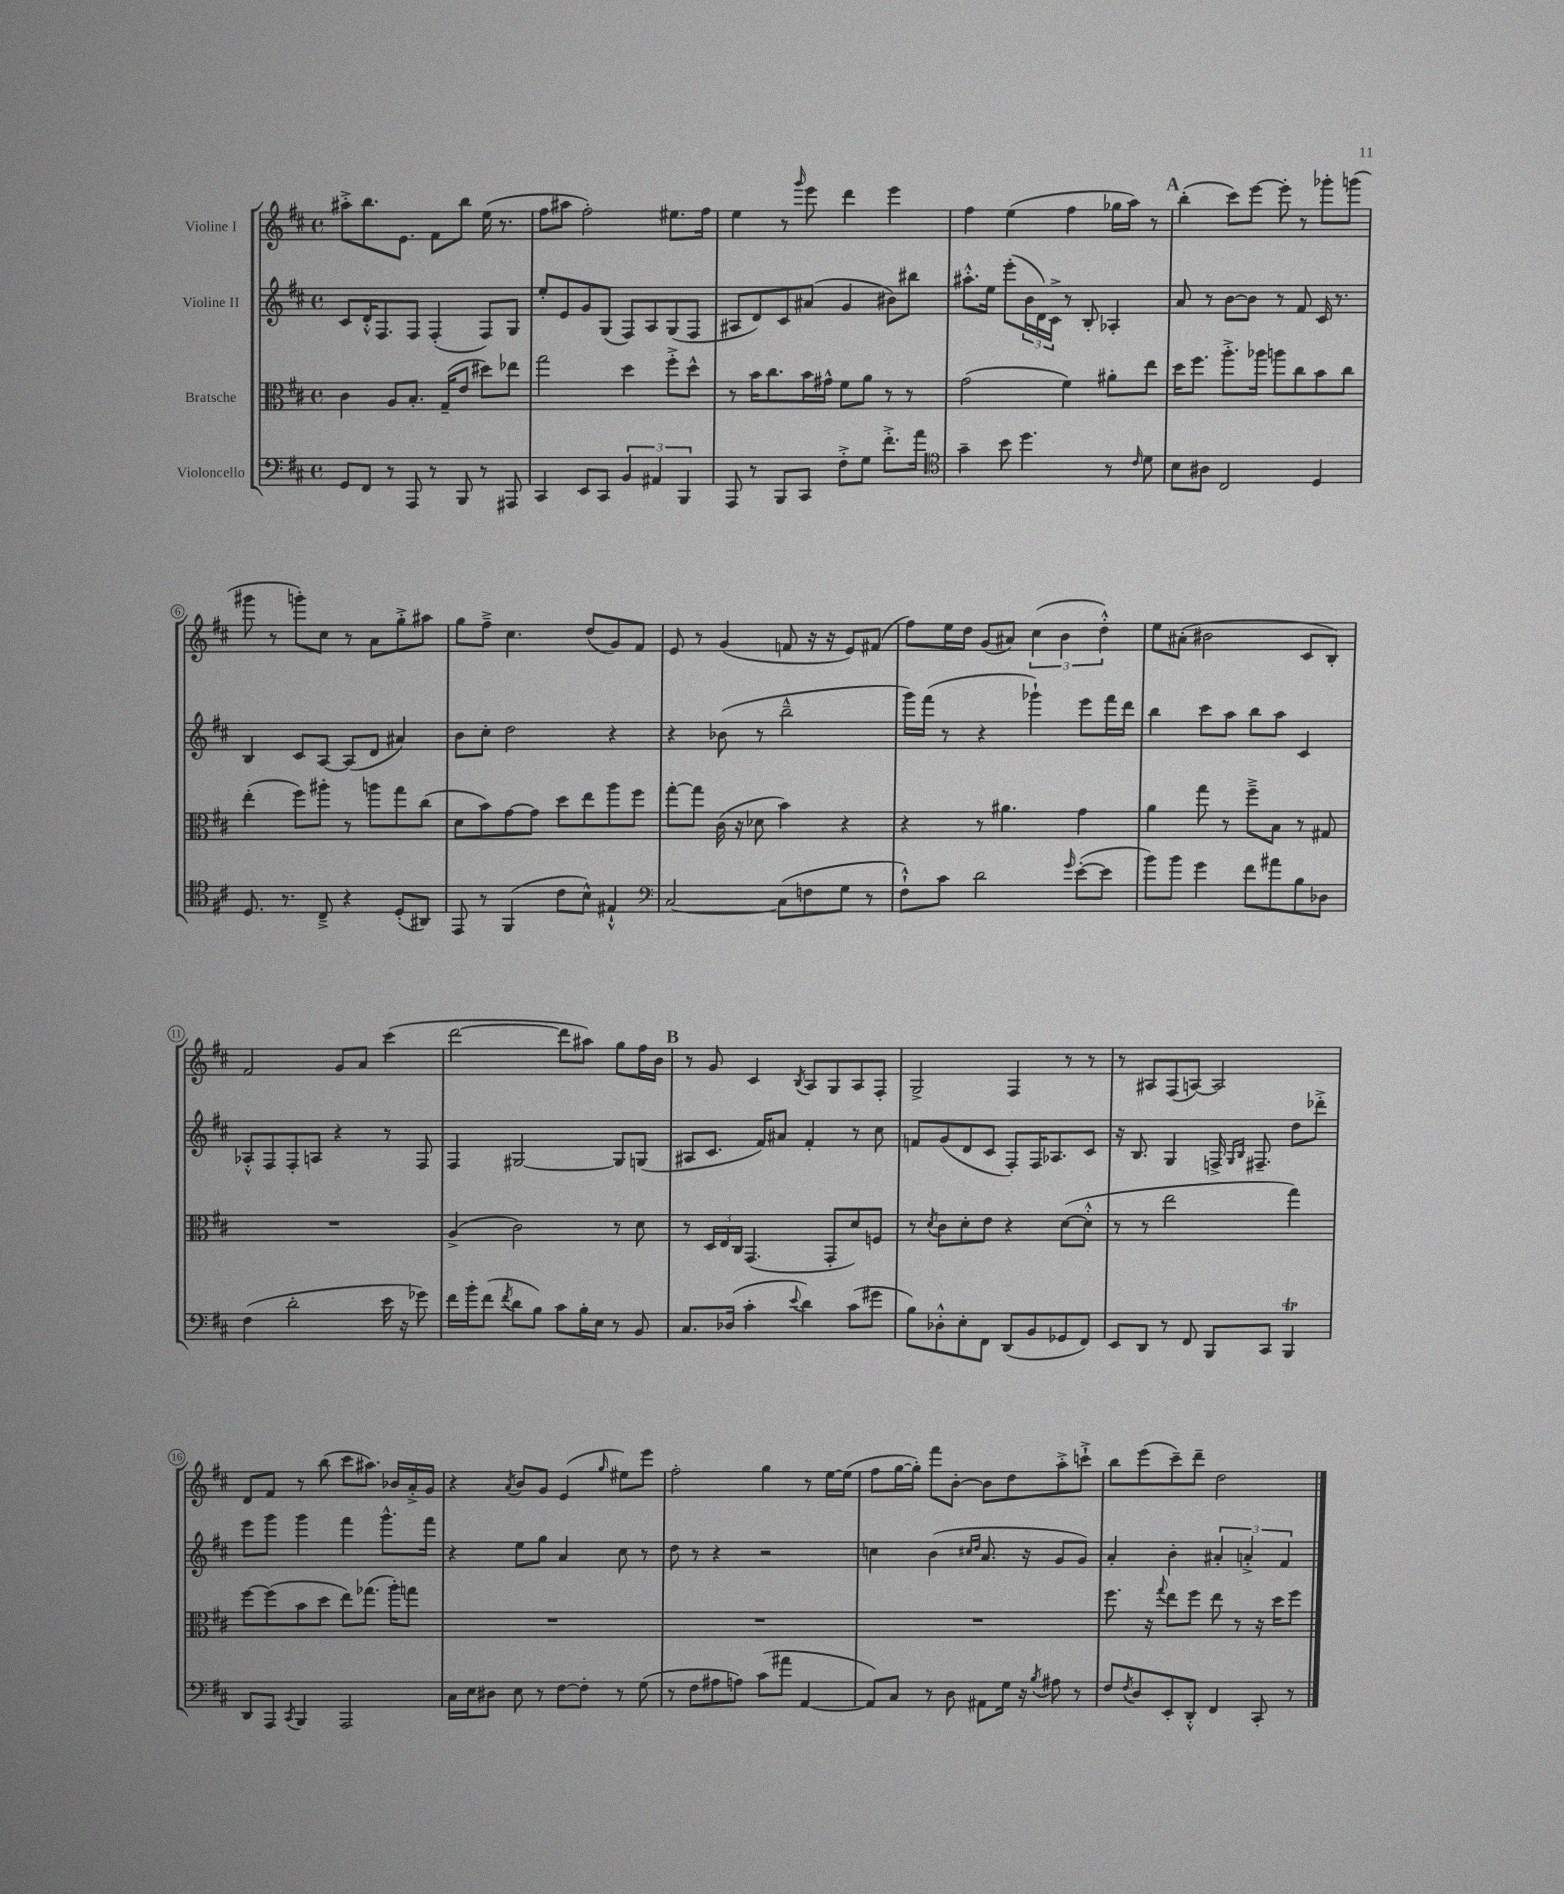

**kern	**kern	**kern	**kern
*part4	*part3	*part2	*part1
*staff4	*staff3	*staff2	*staff1
*I"Violoncello	*I"Bratsche	*I"Violine II	*I"Violine I
*clefF4	*clefC3	*clefG2	*clefG2
*k[f#c#]	*k[f#c#]	*k[f#c#]	*k[f#c#]
*M4/4	*M4/4	*M4/4	*M4/4
*met(c)	*met(c)	*met(c)	*met(c)
=1	=1	=1	=1
8GG/L	4c#\	8c#/L	8aa#X'^\L
8FF#/J	.	16d'^^/K	8.bb\
.	.	8.F#/	.
8r	8A/L	.	.
.	.	.	8.e\J
8AAA/	8.B'/J	8F#/J	.
8r	.	(4F#'/	8f#\L
.	(16G~/KL	.	.
8BBB/	8e/J	.	8bb\J
8r	8dd#X\L)	8F#/L)	(16ee\
.	.	.	8.r
8AAA#X/	8ee-X\J	8G/J	.
=2	=2	=2	=2
4CC#/	2gg\	8ee'/L	8ff#\L
.	.	8e/	8aa#X\J
8EE/L	.	8g/	2ff#'\)
8CC#/J	.	(8G/J	.
6BB/	4dd\	8F#/L)	.
.	.	8A/	.
6AA#X/	.	.	.
.	8ff#'^\L	(8G/	8.ee#X\L
6BBB/	.	.	.
.	8dd^^\J	8F#/J	.
.	.	.	16ff#\Jk
=3	=3	=3	=3
8AAA/	8r	8A#X/L	4ee\
8r	16b\KL	8d/)	.
.	8.cc#\	.	.
8BBB/L	.	8c#/	8r
.	.	.	16qqggg/
8CC#/J	16b\L	(8a#X/J	8eee\
.	16g#X^^\JJ	.	.
8F#'^\L	8f#\L	4g/	4ddd\
8G\J	8a\J	.	.
8.f#'^\L	8r	8b#X\L)	4eee\
.	8r	8bb#X\J	.
16a\Jk	.	.	.
=4	=4	=4	=4
*clefC4	*	*	*
4g~\	(2g\	8.aa#X'^^\L	4ff#\
.	.	16ee\Jk	.
8b\	.	(8eee'\L	(4ee\
4.dd\	.	24b\L	.
.	.	24d\)	.
.	.	24c#^\JJ	.
.	4f#\)	8r	4ff#\
.	.	8B'/	.
8r	8a#X'\L	4A-X'/	16gg-X\LL
.	.	.	16aa\JJ)
16qqc#/	.	.	.
8d\	8ee\J	.	8r
!!LO:REH:place=s1:t=A
=5	=5	=5	=5
8B\L	16dd\KL	8a/	(4bb'\
.	8.ff#\J	.	.
8A#X\J	.	8r	.
2C#/	8.aa'^\L	[8b\L	8ccc#\L)
.	.	8b\J]	[8eee\J
.	16aa-X\Jk	.	.
.	8aan\L	8r	8eee'\]
.	8cc#\	8f#/	8r
4D/	8b\	16c#/	8ggg-X'\L
.	.	8.r	.
.	8cc#\J	.	(8gggn\J
!!LO:LB:g=z
=6	=6	=6	=6
8.D/	(4ee'\	4B/	8ggg#X\
.	.	.	8r
8.r	.	.	.
.	8ff#\L)	8c#/L	8gggn'\L)
8C#~^/	8aa#X'\J	[8A/J	8cc#\J
4r	8r	(8A/L]	8r
.	8aan\L	8d/J	8a\L
(8D'/L	8gg\	4a#X/)	8gg'^\
8AA#X/J)	(8cc#\J	.	8aa#X\J
=7	=7	=7	=7
8EE/	8d\L	8b\L	8gg\L
8r	8b\)	8cc#'\J	8ff#~^\J
(4FF#/	[8g\	2dd\	4.cc#\
.	8g\J]	.	.
8c#\L	8dd\L	.	.
8B^^\J)	8ee\	.	(8dd/L
4E#X`^^/	8aa\	4r	8g/)
.	8ff#\J	.	8f#/J
=8	=8	=8	=8
*clefF4	*	*	*
[2C#/	[8gg'\L	4r	8e/
.	8gg\J]	.	8r
.	(16c#\	(8b-X\	(4g/
.	16r	.	.
.	8d-X\	8r	.
(8C#\L]	4b\)	2bb~^^\	8fn/
8Fn\	.	.	16r
.	.	.	16r
8G\J	4r	.	8e/L)
8r	.	.	(8f#X/J
=9	=9	=9	=9
8F#`^^\L)	4r	16ggg\LL)	8ff#\L)
.	.	(16fff#\JJ	.
8c#\J	.	8r	16ee\L
.	.	.	16dd\JJ
2d\	8r	4r	(8g/L
.	4.a#X\	.	8a#X/J)
.	.	4ggg-X`\)	(6cc#\
.	.	.	6b\
16qqg/	.	.	.
([8e'\L	4g\	8eee\L	.
.	.	.	6dd'^^\)
8e\J]	.	16fff#\L	.
.	.	16ddd\JJ	.
=10	=10	=10	=10
8b\L)	4a\	4bb\	8ee\L
8b\J	.	.	(8a#X'\J
4g\	8gg\	8ccc#\L	2b#X\
.	8r	8aa\J	.
8f#\L	8ff#~^\L	8bb\L	.
8a#X\	8B\J	8aa\J	.
8B\	8r	4c#/	8c#/L
8D-X\J	8G#X/	.	8B'/J)
!!LO:LB:g=z
=11	=11	=11	=11
(4F#\	1r	8A-X'^^/L	2f#/
.	.	8F#/	.
2d'\	.	8F#'/	.
.	.	8An/J	.
.	.	4r	8g/L
.	.	.	8a/J
16e\	.	8r	(4ccc#\
16r	.	.	.
8g-X\)	.	8F#/	.
=12	=12	=12	=12
16f#\LL	(4A^/	4F#/	[2ddd\
16b'\J	.	.	.
(8f#\J	.	.	.
8qf#/	.	.	.
8d\L	2c#\)	[2G#X/	.
8B\J)	.	.	.
8c#\L	.	.	8ddd\L]
16B'\L	.	.	8aa#X\J)
16E\JJ	.	.	.
8r	8r	8G#/L]	8gg\L
8BB/	8d\	(8Gn/J	16ff#\L
.	.	.	16b\JJ
!!LO:REH:place=s1:t=B
=13	=13	=13	=13
8.C#/L	8r	8A#X/L	8r
.	24D/LL	8.c#/J	8g/
.	24E/	.	.
(16D-X/Jk	.	.	.
.	24C#/JJ	.	.
4c#'\	(4.GG/	.	4c#/
.	.	16f#/KL)	.
.	.	8a#X/J	.
8qqe/	.	.	8qB/
4d\)	.	4f#'/	8A/L
.	8GG'/L	.	8G/
(8c#\L	8d/)	8r	8A/
8g#X\J	8Fn/J	8cc#\	8F#'/J
=14	=14	=14	=14
8B\L)	8r	8fn/L	2G^/
.	8qd/	.	.
8D-X'^^\	8c#\L	(8g/	.
8E'\	8d'\	8d/	.
8FF#\J	8e\J	8c#/J	.
(8DD/L	4r	8F#'/L)	4F#/
8BB/	.	16F#/K	.
.	.	8.A-X/	.
8GG-X/	([8d\L	.	8r
8FF#/J)	8d'^^\J]	8c#/J	8r
=15	=15	=15	=15
8EE/L	8r	16r	8r
.	.	8.B/	.
8DD/J	8r	.	8A#X/L
8r	2ee\	4G/	(8F#/
8FF#/	.	.	[8An/J)
8BBB/L	.	16Fn^/	2A/]
.	.	16qqG/LL	.
.	.	16qqB/JJ	.
.	.	8.F#X~/	.
8CC#/J	.	.	.
4BBBT/	4gg\)	8dd\L	.
.	.	8ddd-X'^\J	.
!!LO:LB:g=z
=16	=16	=16	=16
8DD/L	[8ff#\L	8eee\L	8d/L
8AAA/J	(8ff#\]	8ggg\J	8f#/J
8qCC#/	.	.	.
4BBB/	8b\	4ggg\	8r
.	8dd\J	.	(8bb\
2AAA/	8ee\L)	4fff#\	8ccc#\L
.	(8.gg-X\J	.	8.aa#X\J)
.	.	8.ggg^^\L	.
.	16aa'\KL)	.	16b-X/LL
.	8ggn\J	.	16a'^/
.	.	16fff#\Jk	16g/JJ
=17	=17	=17	=17
16C#\LL	1r	4r	4r
16E\J	.	.	.
8D#X\J	.	.	.
.	.	.	8qa/
8E\	.	8ee\L	8b/L
8r	.	8gg\J	8g/J
[8F#\L	.	4a/	(4e/
8F#'\J]	.	.	.
.	.	.	16qqgg/
8r	.	8cc#\	8ee#X\L)
(8G\	.	8r	8eee\J
=18	=18	=18	=18
8r	1r	8dd\	2ff#'\
8F#\L	.	8r	.
8A#X\	.	4r	.
8An\J)	.	.	.
(8c#\L	.	2r	4gg\
8a#X\J	.	.	.
[4AA/	.	.	8r
.	.	.	[16ee\LL
.	.	.	(16ee\JJ]
=19	=19	=19	=19
8AA/L])	1r	4ccn\	8ff#\L
8C#/J	.	.	[16gg\L
.	.	.	16gg'\JJ])
8r	.	(4b\	8fff#\L
8D\	.	.	[8b'\J
.	.	16qqcc#X/LL	.
.	.	16qqdd/JJ	.
8AA#X\L	.	8.a/	8b\L]
16G\Jk	.	.	8dd\
16r	.	16r	.
8qB/	.	.	.
8A#X\	.	8g/L	8aa'^\
8r	.	8g/J)	8cccn`^\J
=20	=20	=20	=20
8F#/L	8.ff#\	4a'/	8bb\L
8qF#/	.	.	.
8D/	.	.	(8eee\
.	16r	.	.
.	8qqgg/	.	.
8EE'/	8ee\L	4b'\	8ccc#~\)
8DD'^^/J	8ff#\J	.	8ddd~\J
4FF#/	8ee\	6a#X'/	2dd\
.	8r	.	.
.	.	6an'^/	.
8CC#'/	16r	.	.
.	16dd\KL	.	.
.	.	6f#/	.
8r	8ff#\J	.	.
==	==	==	==
*-	*-	*-	*-
